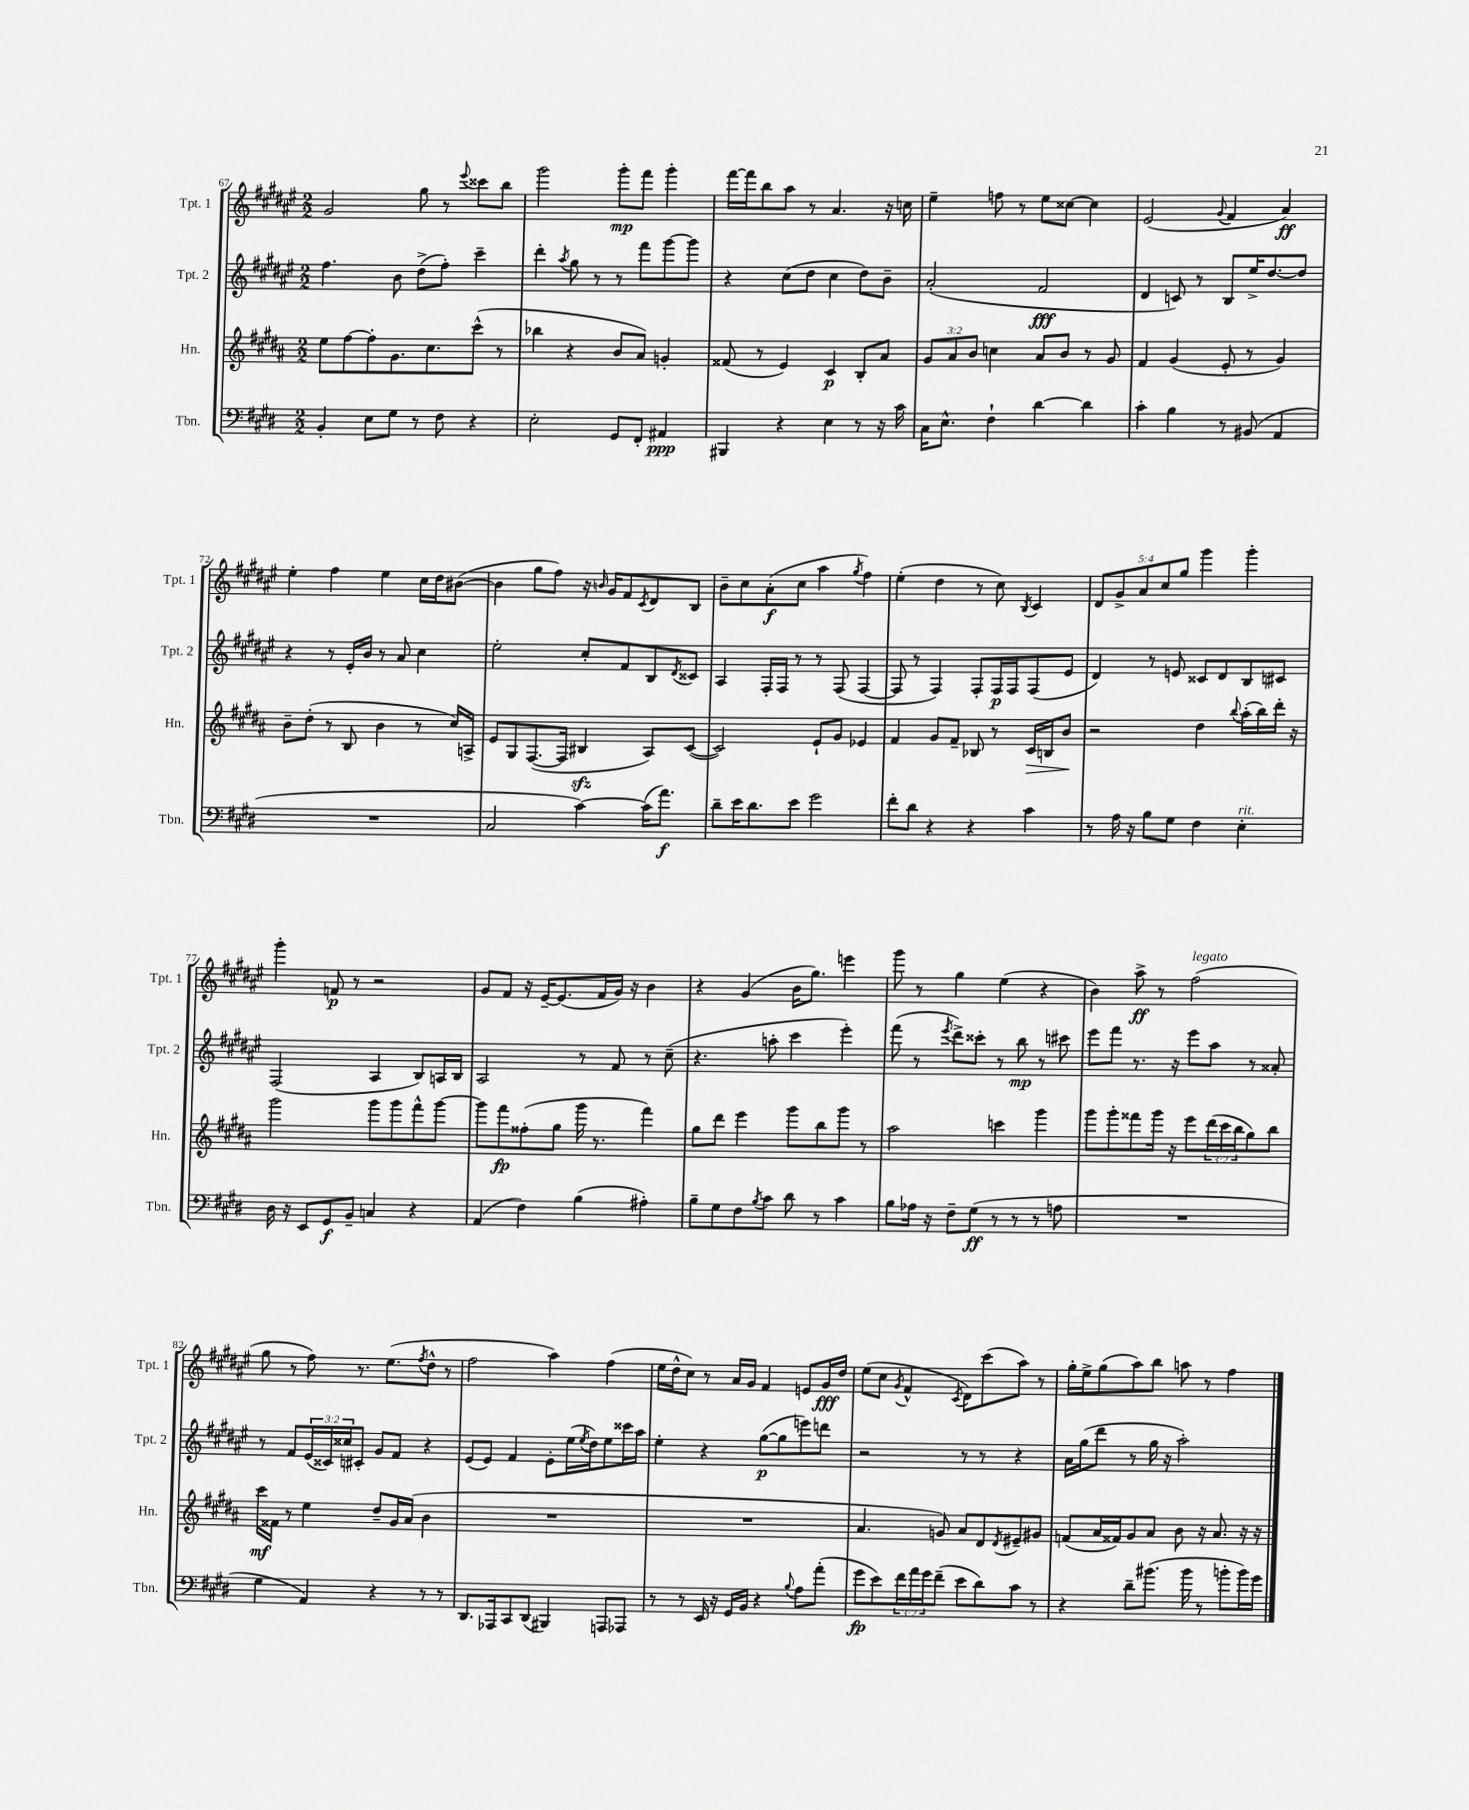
<<
\new StaffGroup <<
\new Staff = "s0" \with { instrumentName = "Tpt. 1" shortInstrumentName = "Tpt. 1" } {
    \clef treble \key fis \major \numericTimeSignature \time 2/2 \override Staff.TupletNumber.text = #tuplet-number::calc-fraction-text
    gis'2 gis''8 r8 \appoggiatura { eis'''8 } cisis'''8 b''8 |
    gis'''2 gis'''8-.\mp fis'''8 gis'''4-. |
    fis'''16~ fis'''16 b''8 ais''8 r8 ais'4. r16 c''16 |
    eis''4-- f''8 r8 eis''8 cisis''8~ cisis''4 |
    eis'2( \appoggiatura { gis'8 } fis'4 ais'4\ff) |
    eis''4-. fis''4 eis''4 cis''16 dis''16 bis'8~( |
    bis'4 gis''8 fis''8) r16 \grace { b'16 } gis'16 fis'8 \acciaccatura { cis'8 } dis'8 b8 |
    b'8-- cis''8 ais'8-.\f( cis''8 ais''4 \acciaccatura { gis''8 } fis''4) |
    eis''4-.( dis''4 r8 cis''8) \acciaccatura { b8 } cis'4 |
    \tuplet 5/4 { dis'8 gis'8-> ais'8 cis''8 gis''8 } gis'''4 gis'''4-. |
    gis'''4-. f'8\p r8 r2 |
    gis'8 fis'8 r16 eis'16~-- eis'8.( fis'16 gis'16) r16 b'4 |
    r4 gis'4( b'16 gis''8.) e'''4 |
    gis'''8 r8 gis''4 eis''4( r4 |
    b'4) ais''8->\ff r8 fis''2^\markup { \italic "legato" }( |
    gis''8 r8 fis''8) r8. eis''8.( \acciaccatura { fis''8 } dis''8-^ r8 |
    fis''2 ais''4) fis''4( |
    eis''16 dis''16-^ cis''8) r8 ais'16 gis'16 fis'4 e'8 gis'16\fff dis''16 |
    eis''8( cis''8 \acciaccatura { gis'8 } fis'4-^ \acciaccatura { cis'8 } dis'8) cis'''8( ais''8) r8 |
    gis''16-. eis''16-> gis''8( ais''8) b''8 a''8 r8 fis''4 \bar "|." |
}
\new Staff = "s1" \with { instrumentName = "Tpt. 2" shortInstrumentName = "Tpt. 2" } {
    \clef treble \key fis \major \numericTimeSignature \time 2/2 \override Staff.TupletNumber.text = #tuplet-number::calc-fraction-text
    fis''4. b'8 dis''8->( fis''8-.) cis'''4-- |
    dis'''4-. \acciaccatura { ais''8 } gis''8 r8 r8 fis'''8 gis'''8~ gis'''8 |
    r4 cis''8( dis''8 cis''4 dis''8) b'8-- |
    ais'2-.( fis'2\fff |
    dis'4 c'8) r8 b8 eis''16-> dis''8.~ dis''8 |
    r4 r8 eis'16-. b'16 r8 ais'8 cis''4 |
    eis''2-. cis''8-. fis'8 b8 \acciaccatura { dis'8 } cisis'8 |
    ais4 fis16-. fis16 r8 r8 fis8( fis4~ |
    fis8 r8 fis4) fis8-. fis16\p fis16 fis8( eis'8 |
    dis'4) r8 e'8 cisis'8 dis'8 b8 cis'8 |
    fis2( ais4 b8) a16 b16 |
    ais2 r8 fis'8 r8 cis''8--( |
    r4. a''8-. cis'''4 eis'''4-.) |
    fis'''8( r8 \acciaccatura { eis'''8 } dis'''8->) cisis'''8-. r8 b''8\mp r8 cis'''8 |
    eis'''8 fis'''8 r8. r16 eis'''8 ais''8 r8 aisis'8-. |
    r8 fis'8 \tuplet 3/2 { eis'16( cisis'16) cisis''16 } cis'8-. gis'8 fis'8 r4 |
    eis'8( eis'8) fis'4 eis'8-. eis''16( \acciaccatura { eis''8 } dis''16) eis''8 cisis'''16 ais''16 |
    eis''4-. r4 gis''8~\p( gis''8 e'''8) d'''8 |
    r2 r8 r8 r4 |
    ais'16 gis''16( dis'''8 r8 gis''16 r16 ais''2-.) \bar "|." |
}
\new Staff = "s2" \with { instrumentName = "Hn." shortInstrumentName = "Hn." } {
    \clef treble \key b \major \numericTimeSignature \time 2/2 \override Staff.TupletNumber.text = #tuplet-number::calc-fraction-text
    e''8 fis''8~ fis''8-. gis'8. cis''8. cis'''8-^( r8 |
    bes''4 r4 b'8 ais'8) g'4-. |
    fisis'8( r8 e'4) cis'4\p b8-. ais'8 |
    \tuplet 3/2 { gis'8 ais'8 b'8 } c''4 ais'8 b'8 r8 gis'8 |
    fis'4 gis'4( e'8-. r8 gis'4) |
    b'8-- dis''8-.( r8 b8 b'4 r8 cis''16) a16-> |
    e'8 gis8 fis8.~( fis16 bis4\sfz ais8) cis'8~( |
    cis'2) e'8-! gis'8 ees'4 |
    fis'4 gis'8 fis'8-- bes8 r8 cis'16\> b16 b'8\! |
    r2 dis''4 \appoggiatura { b''8 } ais''16-.( b''16) dis'''16-. r16 |
    gis'''2 gis'''8 gis'''8 fis'''8-^ gis'''8~ |
    gis'''8 fis'''8\fp fisis''8-.( gis''8 gis'''16 r8. fis'''4) |
    gis''8 dis'''8 e'''4 gis'''8 b''8 gis'''8 r8 |
    ais''2 c'''4 gis'''4 |
    gis'''8 gis'''8-. fisis'''8 gis'''16 r16 e'''8 \tuplet 3/2 { dis'''16( cis'''16 b''16 } gis''8) b''8 |
    cis'''16\mf fisis'16 r8 e''4 dis''8-- gis'16 ais'16( b'4 |
    R1 |
    R1 |
    ais'4. g'8) ais'8 dis'8 \acciaccatura { dis'8 } eis'8-- gis'8 |
    f'8( ais'16 fisis'16) gis'8 ais'8 b'8 r16 ais'8. r16 r16 \bar "|." |
}
\new Staff = "s3" \with { instrumentName = "Tbn." shortInstrumentName = "Tbn." } {
    \clef bass \key e \major \numericTimeSignature \time 2/2 \override Staff.TupletNumber.text = #tuplet-number::calc-fraction-text
    b,4-. e8 gis8 r8 fis8 r4 |
    e2-. gis,8 fis,8-. ais,4\ppp |
    bis,,4 r4 e4 r8 r16 cis'16 |
    cis16 e8.-^ fis4-! dis'4~ dis'4 |
    cis'4-. b4 r8 bis,8( a,4 |
    R1 |
    cis2 cis'4~) cis'16( a'8.\f) |
    dis'8-- e'16 dis'8. e'8 gis'2 |
    fis'8-. dis'8 r4 r4 cis'4 |
    r8 a16 r16 b8 gis8 fis4 e4-.^\markup { \italic "rit." } |
    dis16 r16 e,8 gis,8\f b,8-- c4 r4 |
    a,4( fis4) b4( ais4-.) |
    b8-- gis8 fis8 \acciaccatura { b8 } cis'8 dis'8 r8 cis'4 |
    b8 aes16 r16 fis8-- gis8\ff( r8 r8 r8 a8 |
    R1 |
    gis4 a,4) r4 r8 r8 |
    dis,8. aes,,16 cis,8 dis,8( bis,,4) a,,8 aes,,8 |
    r8 r8 e,16 r16 gis,16 b,16 r4 \appoggiatura { b8 } a8 a'8-.( |
    gis'8\fp e'8) \tuplet 3/2 { fis'16 a'16 gis'16 } fis'8--( e'8 dis'8) cis'8 r8 |
    r4 dis'8-- bis'8.( bis'16 r8 b'8-. b'16) gis'16 \bar "|." |
}
>>
>>
\layout { \context { \Score currentBarNumber = #67 } }
